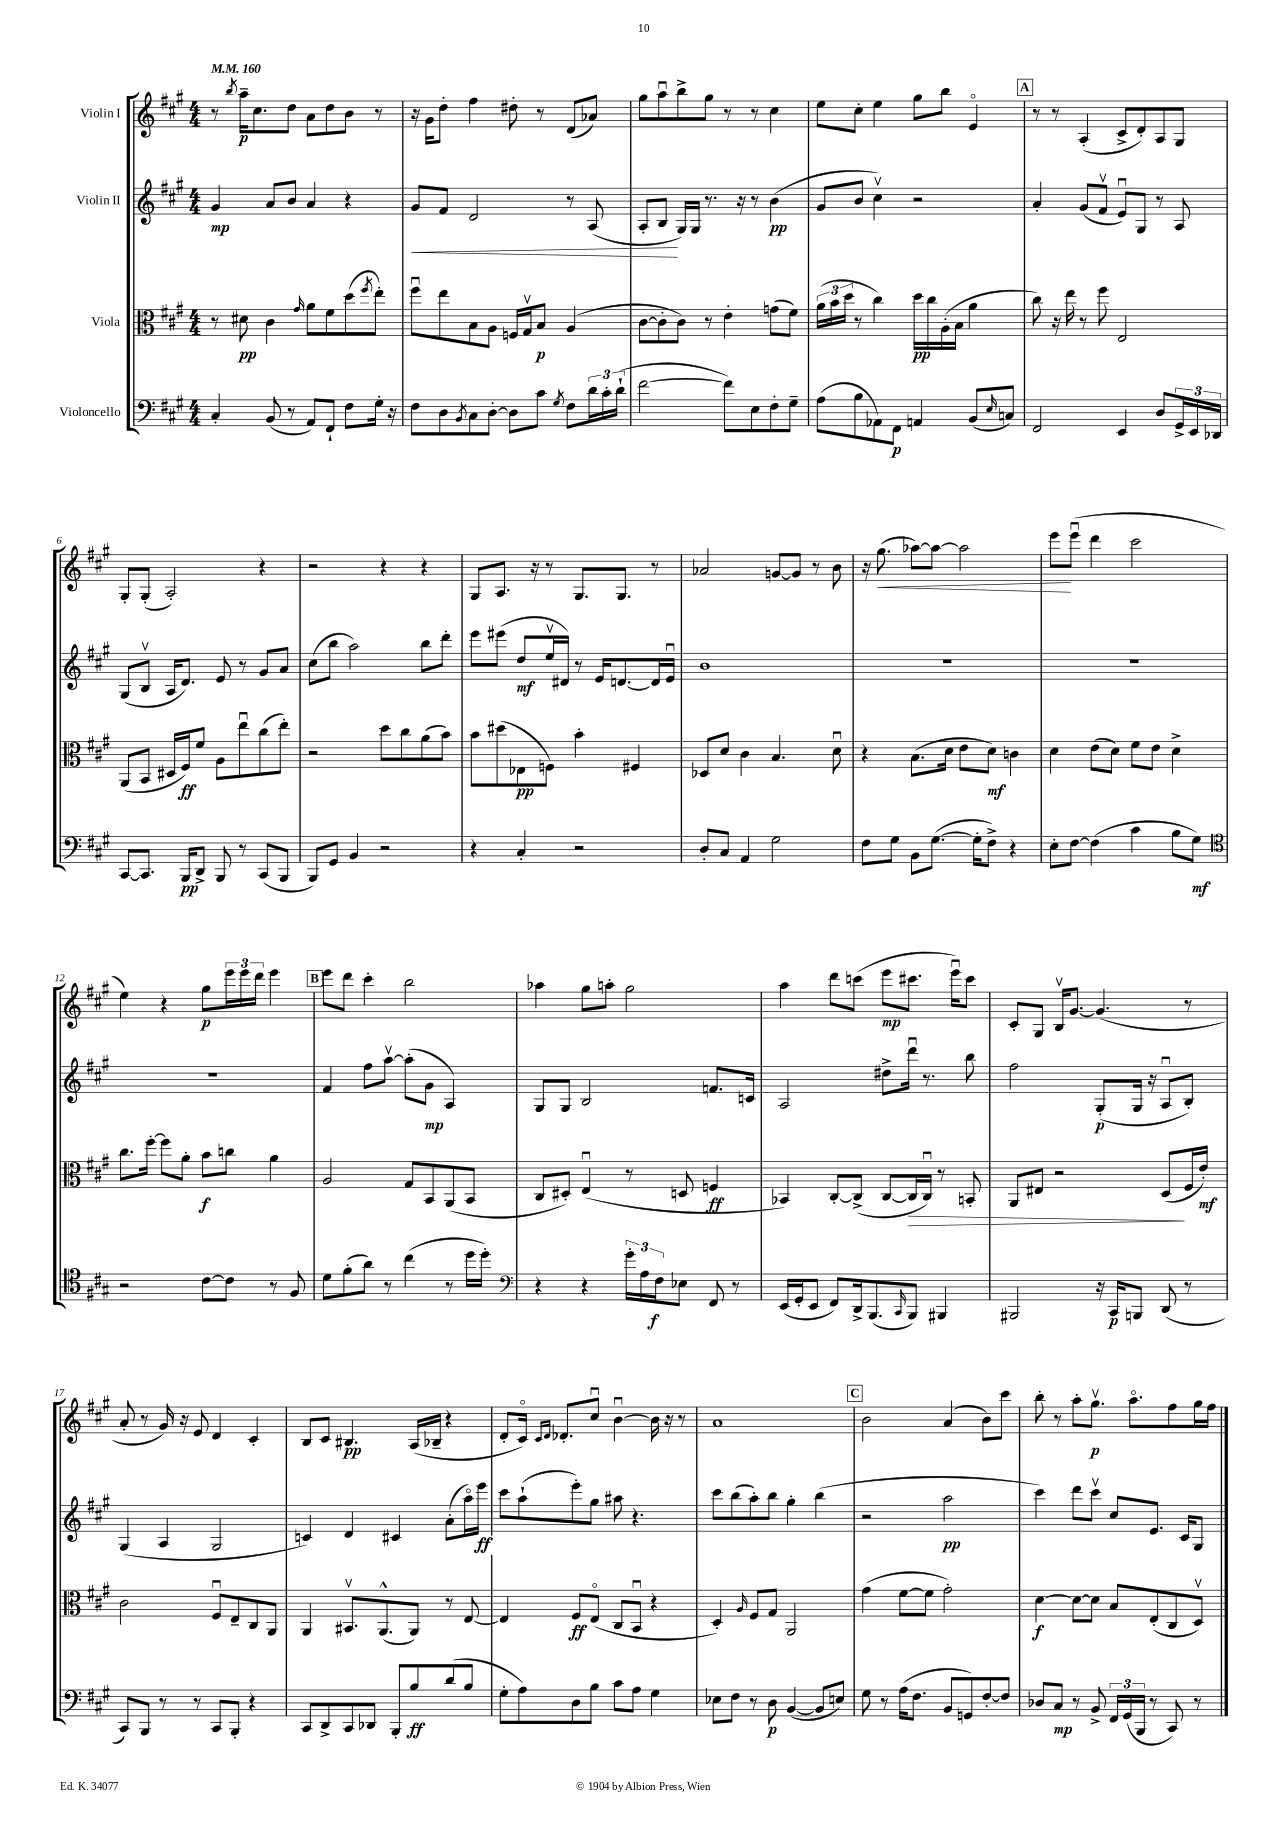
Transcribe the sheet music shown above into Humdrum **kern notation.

**kern	**dynam	**kern	**dynam	**kern	**dynam	**kern	**dynam
*part4	*part4	*part3	*part3	*part2	*part2	*part1	*part1
*staff4	*staff4	*staff3	*staff3	*staff2	*staff2	*staff1	*staff1
*I"Violoncello	*	*I"Viola	*	*I"Violin II	*	*I"Violin I	*
*clefF4	*	*clefC3	*	*clefG2	*	*clefG2	*
*k[f#c#g#]	*	*k[f#c#g#]	*	*k[f#c#g#]	*	*k[f#c#g#]	*
*M4/4	*	*M4/4	*	*M4/4	*	*M4/4	*
*MM160	*	*MM160	*	*MM160	*	*MM160	*
=1	=1	=1	=1	=1	=1	=1	=1
4C#'/	.	8r	.	4g#/	mp	8r	.
.	.	.	.	.	.	8qbb/	.
.	.	8d#X\	pp	.	.	16aa~\KL	p
.	.	.	.	.	.	8.cc#\	.
(8BB/	.	4c#\	.	8a/L	.	.	.
8r	.	.	.	8b/J	.	8dd\J	.
.	.	16qqg#/	.	.	.	.	.
8AA/L)	.	8a\L	.	4a/	.	8a\L	.
8FF#`/J	.	8f#\	.	.	.	8dd\	.
8F#\L	.	(8dd\	.	4r	.	8b\J	.
.	.	8qff#/	.	.	.	.	.
16G#'\Jk	.	8ee'\J)	.	.	.	8r	.
16r	.	.	.	.	.	.	.
=2	=2	=2	=2	=2	=2	=2	=2
!	!	!	!	!	!LO:HP:b	!	!
8F#\L	.	8ff#u\L	.	8g#/L	<	16r	.
.	.	.	.	.	.	16g#\KL	.
8D\	.	8ee\	.	8f#/J	.	8dd'\J	.
8qBB/	.	.	.	.	.	.	.
8C#\	.	8B\	.	2d/	.	4ff#\	.
[8D'\J	.	8A\J	.	.	.	.	.
8D\L]	.	16Fn/LL	.	.	.	8dd#X'\	.
.	.	16G#v/J	.	.	.	.	.
8c#\J	.	8B/J	p	.	.	8r	.
8qG#/	.	.	.	.	.	.	.
8F#\L	.	(4A/	.	8r	.	(8d/L	.
24d\L	.	.	.	(8A/	.	8a-X/J)	.
24c#'\	.	.	.	.	.	.	.
(24d`\JJ	.	.	.	.	.	.	.
=3	=3	=3	=3	=3	=3	=3	=3
[2f#\	.	[8c#\L	.	8A'/L	.	8gg#\L	.
.	.	8c#'\]	.	8B/J	.	8aau\	.
.	.	8c#\J)	.	16G#/LL)	[	8bb^\	.
.	.	.	.	16G#/JJ	.	.	.
.	.	8r	.	8.r	.	8gg#\J	.
8f#\L])	.	4e'\	.	.	.	8r	.
.	.	.	.	16r	.	.	.
8E\	.	.	.	8r	.	8r	.
8F#'\	.	(8gn\L	.	(4b\	pp	4cc#\	.
8G#~\J	.	8f#\J)	.	.	.	.	.
=4	=4	=4	=4	=4	=4	=4	=4
(8A\L	.	(24a\LL	.	8g#/L	.	8ee\L	.
.	.	24b\	.	.	.	.	.
.	.	24dd\JJ	.	.	.	.	.
8B\	.	8r	.	8b/J	.	8cc#'\J	.
8AA-X\)	.	4cc#\)	.	4cc#v\)	.	4ee\	.
8FF#\J	p	.	.	.	.	.	.
4AAn/	.	16dd\LL	pp	2r	.	8gg#\L	.
.	.	16cc#\	.	.	.	.	.
.	.	(16A'\	.	.	.	8bb\J	.
.	.	16B\JJ	.	.	.	.	.
(8BB/L	.	4a\	.	.	.	4e/	.
16qqE/	.	.	.	.	.	.	.
8Cn/J)	.	.	.	.	.	.	.
!!LO:REH:place=s1:t=A
=5	=5	=5	=5	=5	=5	=5	=5
2FF#/	.	8cc#\)	.	4a'/	.	8r	.
.	.	16r	.	.	.	8r	.
.	.	16ee\	.	.	.	.	.
.	.	8r	.	(8g#/L	.	(4A'/	.
.	.	8ff#\	.	8f#v/J	.	.	.
4EE/	.	2E/	.	8eu/L)	.	8c#^/L	.
.	.	.	.	8G#/J	.	8d'/)	.
8D/L	.	.	.	8r	.	8A/	.
24GG#^/L	.	.	.	8A/	.	8G#/J	.
24EE/	.	.	.	.	.	.	.
24DD-X/JJ	.	.	.	.	.	.	.
!!LO:LB:g=z
=6	=6	=6	=6	=6	=6	=6	=6
[8CC#/L	.	(8AA/L	.	(8G#/L	.	8G#'/L	.
8.CC#/J]	.	8BB/J	.	8Bv/J	.	(8G#'/J	.
.	.	16D#X/LL	.	16A/KL	.	2A'/)	.
16BBB/KL	pp	16F#/J)	ff	8.d/J)	.	.	.
8DD^/J	.	8f#/J	.	.	.	.	.
8BBB/	.	8A\L	.	8e/	.	.	.
8r	.	8eeu\	.	8r	.	.	.
(8CC#/L	.	(8cc#\	.	8g#/L	.	4r	.
8BBB/J	.	8ee'\J)	.	8a/J	.	.	.
=7	=7	=7	=7	=7	=7	=7	=7
8BBB/L)	.	2r	.	(8cc#\L	.	2r	.
8GG#/J	.	.	.	8bb\J	.	.	.
4BB/	.	.	.	2aa\)	.	.	.
2r	.	8dd\L	.	.	.	4r	.
.	.	8cc#\	.	.	.	.	.
.	.	(8a\	.	8bb\L	.	4r	.
.	.	8b\J)	.	8ddd'\J	.	.	.
=8	=8	=8	=8	=8	=8	=8	=8
4r	.	8b\L	.	8eee\L	.	8G#/L	.
.	.	(8dd#X\	.	(8eee#X\J	.	8.A/J	.
4C#'/	.	8E-X\	pp	8dd/L	mf	.	.
.	.	.	.	.	.	16r	.
.	.	8Fn\J)	.	16eev/L	.	8r	.
.	.	.	.	16d#X/JJ)	.	.	.
2r	.	4b'\	.	8r	.	8.G#/L	.
.	.	.	.	16e/KL	.	.	.
.	.	.	.	[8.dn/	.	8.G#/J	.
.	.	4F#X/	.	.	.	.	.
.	.	.	.	16d/L]	.	8r	.
.	.	.	.	16eu/JJ	.	.	.
=9	=9	=9	=9	=9	=9	=9	=9
8D'/L	.	8D-X/L	.	1b	.	2a-X/	.
8C#/J	.	8d/J	.	.	.	.	.
4AA/	.	4c#\	.	.	.	.	.
2G#\	.	4.B/	.	.	.	[8gn/L	.
.	.	.	.	.	.	8g/J]	.
.	.	.	.	.	.	8r	.
.	.	8du\	.	.	.	8b\	.
=10	=10	=10	=10	=10	=10	=10	=10
8F#\L	.	4r	.	1r	.	16r	.
!	!	!	!	!	!	!	!LO:HP:b
.	.	.	.	.	.	(8.gg#\	<
8G#\J	.	.	.	.	.	.	.
8BB\L	.	(8.B\L	.	.	.	[8aa-X\L)	.
([8.G#\J	.	.	.	.	.	8aa-\J_	.
.	.	16d\Jk	.	.	.	.	.
.	.	8e\L	.	.	.	2aa-\]	.
16G#'\KL]	.	.	.	.	.	.	.
8F#^\J)	.	8d\J)	mf	.	.	.	.
4r	.	4cn\	.	.	.	.	.
=11	=11	=11	=11	=11	=11	=11	=11
8E'\L	.	4d\	.	1r	.	8eee\L	.
[8F#\J	.	.	.	.	.	(8eeeu\J	[
(4F#\]	.	(8e\L	.	.	.	4ddd\	.
.	.	8d\J)	.	.	.	.	.
4c#\	.	8f#\L	.	.	.	2ccc#\	.
.	.	8e\J	.	.	.	.	.
8B\L	.	4d^\	.	.	.	.	.
8G#\J)	mf	.	.	.	.	.	.
!!LO:LB:g=z
=12	=12	=12	=12	=12	=12	=12	=12
*clefC4	*	*	*	*	*	*	*
2r	.	8.cc#\L	.	1r	.	4ee\)	.
.	.	[16ff#'\Jk	.	.	.	.	.
.	.	8ff#\L]	.	.	.	4r	.
.	.	8a'\J	.	.	.	.	.
[8c#\L	.	8b\L	f	.	.	8gg#\L	p
8c#\J]	.	8ccn\J	.	.	.	24eee\L	.
.	.	.	.	.	.	24eee\	.
.	.	.	.	.	.	24ddd\JJ	.
8r	.	4a\	.	.	.	4eee\	.
8F#/	.	.	.	.	.	.	.
!!LO:REH:place=s1:t=B
=13	=13	=13	=13	=13	=13	=13	=13
8d\L	.	2A/	.	4f#/	.	8eee\L	.
(8f#'\	.	.	.	.	.	8ddd\J	.
8a\J)	.	.	.	8ff#\L	.	4ccc#'\	.
8r	.	.	.	[8aav\J	.	.	.
(4cc#\	.	8G#/L	.	(8aa'\L]	.	2bb\	.
.	.	8BB/	.	8g#\J	mp	.	.
8r	.	(8AA/	.	4A/)	.	.	.
16dd\LL	.	8BB/J	.	.	.	.	.
16dd'\JJ)	.	.	.	.	.	.	.
=14	=14	=14	=14	=14	=14	=14	=14
*clefF4	*	*	*	*	*	*	*
4r	.	8C#/L	.	8G#/L	.	4aa-X\	.
.	.	8D#X'/J)	.	8G#/J	.	.	.
4r	.	(4Eu/	.	2B/	.	8gg#\L	.
.	.	.	.	.	.	8aan'\J	.
24g#'\LL	.	8r	.	.	.	2gg#\	.
24A\	.	.	.	.	.	.	.
24F#\J	f	.	.	.	.	.	.
8E-X\J	.	8Dn/	.	.	.	.	.
8FF#/	.	4Fn/	ff	8.fn/L	.	.	.
8r	.	.	.	.	.	.	.
.	.	.	.	16cn/Jk	.	.	.
=15	=15	=15	=15	=15	=15	=15	=15
(16EE/LL	.	4BB-X/)	.	2A/	.	4aa\	.
16GG#'/J	.	.	.	.	.	.	.
8EE/J	.	.	.	.	.	.	.
8FF#/L)	.	[8C#'/L	.	.	.	8ddd\L	.
16DD^/k	.	(8C#^/J]	.	.	.	(8cccn\J	.
(8.BBB/	.	.	.	.	.	.	.
.	.	[8C#/L	.	8dd#X^\L	.	8eee\L	mp
16qqCC#/	.	.	.	.	.	.	.
!	!	!	!LO:HP:b	!	!	!	!
8BBB/J)	.	16C#/L]	>	16dddu\Jk	.	8.ccc#X\J	.
.	.	16C#u/JJ)	.	8.r	.	.	.
4BBB#X/	.	8r	.	.	.	.	.
.	.	.	.	.	.	16eeeu\KL)	.
.	.	8BBn'/	.	8bb\	.	8ccc#\J	.
=16	=16	=16	=16	=16	=16	=16	=16
2BBB#X/	.	8AA/L	.	2ff#\	.	8c#'/L	.
.	.	8E#X/J	.	.	.	8G#/J	.
.	.	2r	.	.	.	16Bv/KL	.
.	.	.	.	.	.	[8.g#/J	.
16r	.	.	.	(8G#'/L	p	(4.g#/]	.
16CC#/KL	p	.	.	.	.	.	.
8BBBn/J	.	.	.	16G#/Jk	.	.	.
.	.	.	.	16r	.	.	.
(8DD/	.	(8D/L	.	8Au/L	.	.	.
8r	.	16F#/L	]	8B'/J)	.	8r	.
.	.	16e'/JJ)	mf	.	.	.	.
!!LO:LB:g=z
=17	=17	=17	=17	=17	=17	=17	=17
8CC#/L)	.	2c#\	.	(4G#/	.	8a'/	.
8BBB/J	.	.	.	.	.	8r	.
8r	.	.	.	4A/	.	16g#/)	.
.	.	.	.	.	.	16r	.
8r	.	.	.	.	.	8e/	.
8CC#/L	.	8F#u/L	.	2G#/	.	4d/	.
8BBB'/J	.	8E~/	.	.	.	.	.
4r	.	8C#/	.	.	.	4c#'/	.
.	.	8AA/J	.	.	.	.	.
=18	=18	=18	=18	=18	=18	=18	=18
8CC#/L	.	4AA/	.	4cn/)	.	8B/L	.
8DD^/	.	.	.	.	.	8c#/J	.
8CC#/	.	8.BB#Xv/L	.	4d/	.	4.B#X/	pp
8DD-X/J	.	.	.	.	.	.	.
.	.	(8.AA^^/	.	.	.	.	.
8BBB'/L	.	.	.	4c#X/	.	.	.
8B/	ff	8AA/J)	.	.	.	(16A/LL	.
.	.	.	.	.	.	16B-X~/JJ	.
(8d/	.	8r	.	(8a'\L	.	4r	.
8B/J	.	[8E/	.	16aa\L)	.	.	.
.	.	.	.	16eee\JJ	ff	.	.
=19	=19	=19	=19	=19	=19	=19	=19
8G#'\L	.	4E/]	.	8ccc#\L	.	8d'/L	.
8A\)	.	.	.	(8aa`\	.	16c#/Jk)	.
.	.	.	.	.	.	16qqc#/LL	.
.	.	.	.	.	.	16qqd/JJ	.
.	.	.	.	.	.	8.d-X'/L	.
8D\	.	8F#/L	ff	8eee'\)	.	.	.
8B\J	.	(8E/J	.	8gg#\J	.	8cc#u/J	.
8c#\L	.	8C#/L	.	8aa#X\	.	[4bu\	.
8A\J	.	8BBu/J	.	4.r	.	.	.
4G#\	.	4r	.	.	.	16b\]	.
.	.	.	.	.	.	16r	.
.	.	.	.	.	.	8r	.
=20	=20	=20	=20	=20	=20	=20	=20
8E-X\L	.	4D'/)	.	8ccc#\L	.	1a	.
8F#\J	.	.	.	(8bb\	.	.	.
.	.	16qqA/	.	.	.	.	.
8r	.	8F#/L	.	8aa'\)	.	.	.
8D\	p	8G#/J	.	8bb\J	.	.	.
([4BB/	.	2AA/	.	4gg#'\	.	.	.
8BB/L]	.	.	.	(4bb\	.	.	.
8En/J)	.	.	.	.	.	.	.
!!LO:REH:place=s1:t=C
=21	=21	=21	=21	=21	=21	=21	=21
8G#\	.	(4g#\	.	2r	.	2b\	.
8r	.	.	.	.	.	.	.
(16A\KL	.	[8f#\L	.	.	.	.	.
8.F#\J	.	.	.	.	.	.	.
.	.	8f#\J]	.	.	.	.	.
8BB/L	.	2g#'\)	.	2aa\	pp	(4a/	.
8GGn/)	.	.	.	.	.	.	.
[8F#'/	.	.	.	.	.	8b\L)	.
8F#/J]	.	.	.	.	.	8ccc#\J	.
=22	=22	=22	=22	=22	=22	=22	=22
8D-X/L	.	[4d\	f	4ccc#\)	.	8bb'\	.
8C#/J	mp	.	.	.	.	8r	.
8r	.	8d\L_	.	8ddd\L	.	8aa'\L	.
8BB^/	.	8d\J]	.	8ccc#v\J	.	8.gg#v\J	p
24FF#/LL	.	8B/L	.	8cc#/L	.	.	.
(24GG#/	.	.	.	.	.	.	.
.	.	.	.	.	.	8.aa\L	.
24BBB/JJ	.	.	.	.	.	.	.
8r	.	(8E'/	.	8.e/J	.	.	.
8CC#/)	.	8C#/	.	.	.	8ff#\	.
.	.	.	.	16c#/KL	.	.	.
8r	.	8Dv/J)	.	8G#/J	.	16gg#\L	.
.	.	.	.	.	.	16ff#\JJ	.
==	==	==	==	==	==	==	==
*-	*-	*-	*-	*-	*-	*-	*-
